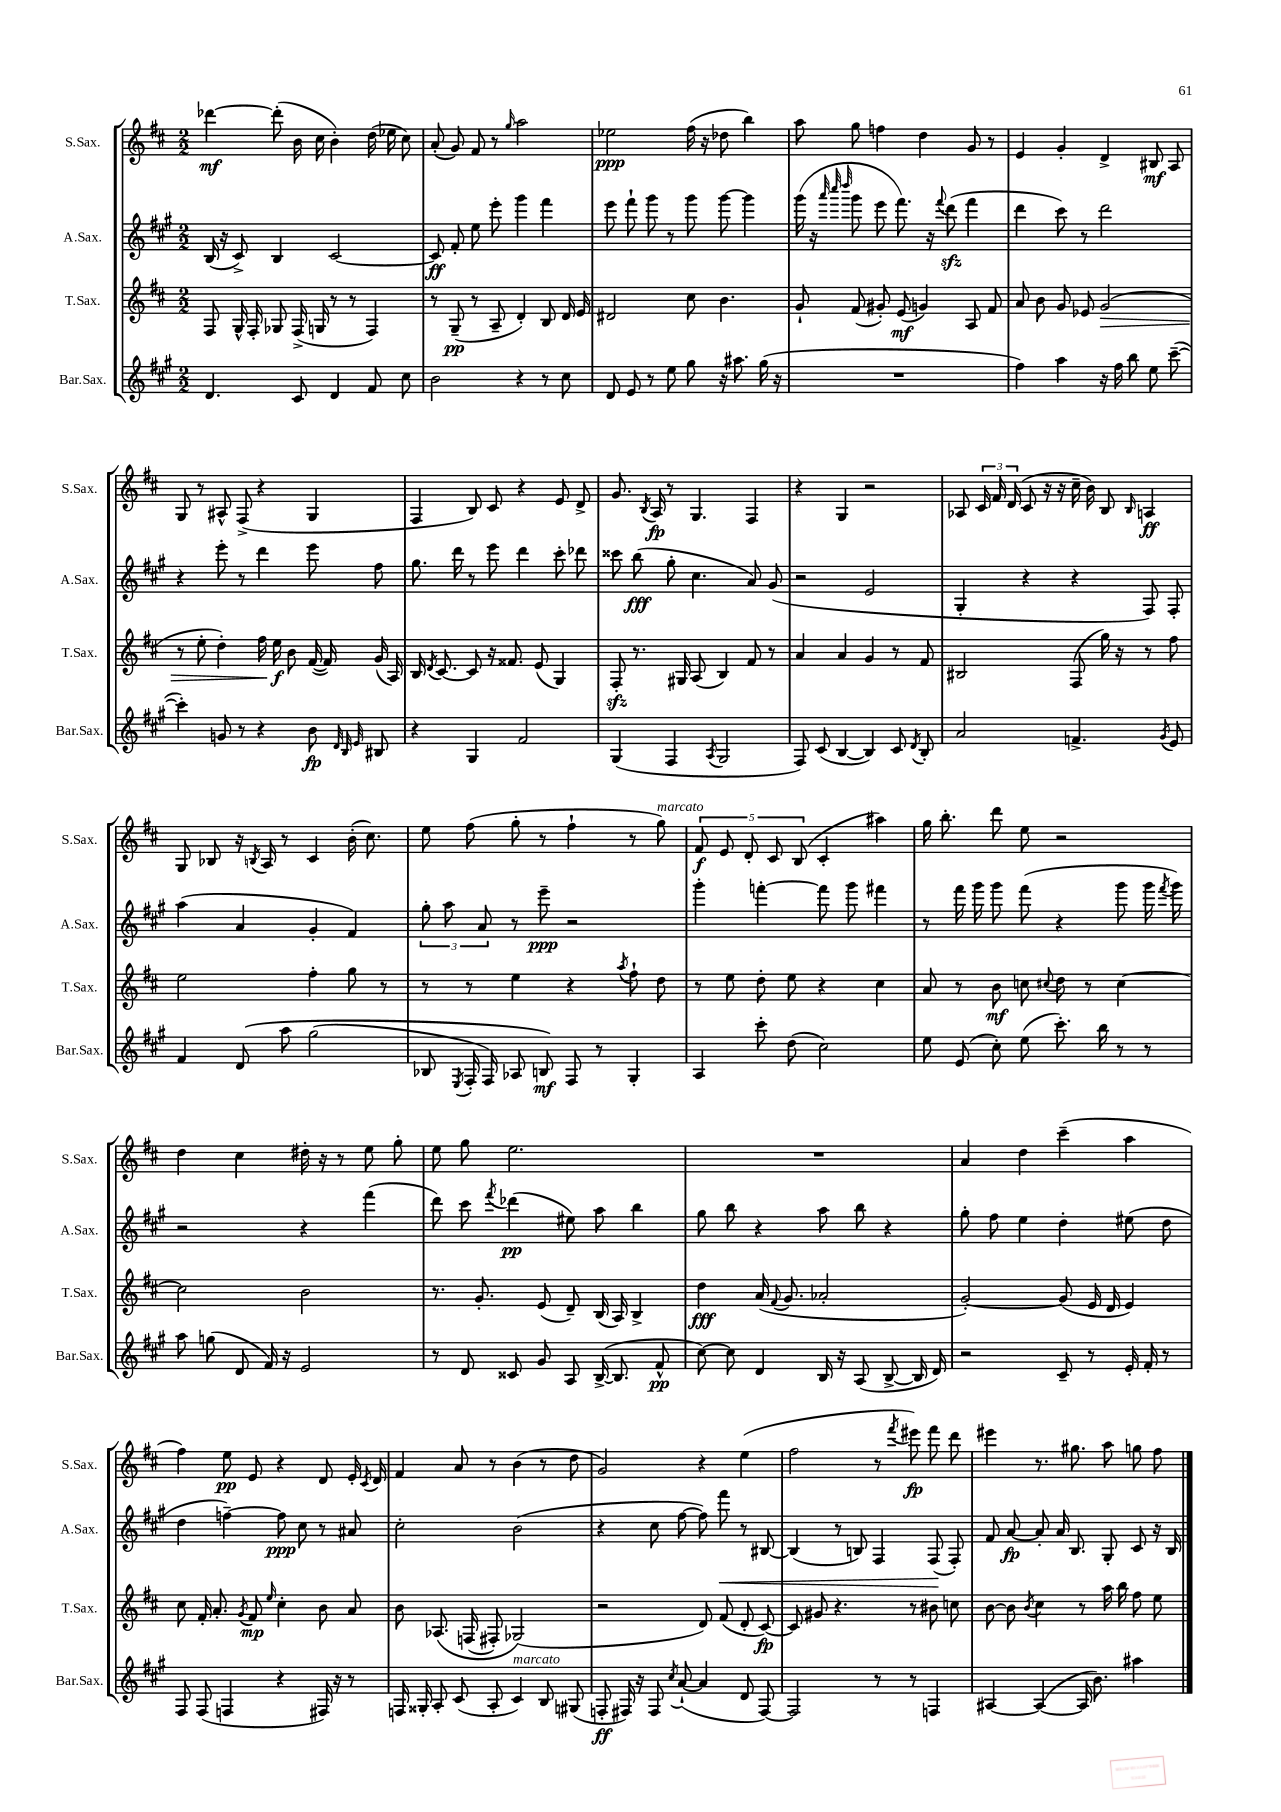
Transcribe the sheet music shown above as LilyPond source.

<<
\new StaffGroup <<
\new Staff = "s0" \with { instrumentName = "S.Sax." shortInstrumentName = "S.Sax." } {
    \clef treble \key d \major \numericTimeSignature \time 2/2
    \autoBeamOff des'''4~\mf des'''8-.( b'16 cis''16 b'4-.) d''16( ees''16 cis''8) |
    a'8-.( g'8) fis'8 r8 \grace { g''16 } a''2 |
    ees''2\ppp fis''16( r16 des''8 b''4) |
    a''8 g''8 f''4 d''4 g'8 r8 |
    e'4 g'4-. d'4-> bis8\mf a8 |
    g8 r8 ais8-^ fis8->( r4 g4 |
    fis4 b8) cis'8 r4 e'8 d'8-> |
    g'8. \acciaccatura { b8 } a16\fp r8 g4. fis4 |
    r4 g4 r2 |
    aes8 \tuplet 3/2 { cis'16 fis'16 d'16( } cis'8 r16 r16 cis''16-- b'16) b8 \grace { b16 } a4\ff |
    g8 bes8 r16 \acciaccatura { b8 } a16 r8 cis'4 b'16-.( cis''8.) |
    e''8 fis''8( g''8-. r8 fis''4-! r8 g''8^\markup { \italic "marcato" }) |
    \tuplet 5/4 { fis'8\f e'8 d'8-. cis'8 b8( } cis'4-. ais''4) |
    g''16 b''8.-. d'''8 e''8 r2 |
    d''4 cis''4 dis''16-. r16 r8 e''8 g''8-. |
    e''8 g''8 e''2. |
    R1 |
    a'4 d''4 cis'''4--( a''4 |
    fis''4) e''8\pp e'8 r4 d'8 e'16-. \acciaccatura { cis'8 } d'16 |
    fis'4 a'8 r8 b'4( r8 d''8 |
    g'2) r4 e''4( |
    fis''2 r8 \acciaccatura { fis'''8 } eis'''8\fp) fis'''8 d'''8 |
    eis'''4 r8. gis''8. a''8 g''8 fis''8 \bar "|." |
}
\new Staff = "s1" \with { instrumentName = "A.Sax." shortInstrumentName = "A.Sax." } {
    \clef treble \key a \major \numericTimeSignature \time 2/2
    \autoBeamOff b16( r16 cis'8->) b4 cis'2~ |
    cis'8\ff fis'8-. e''8 e'''8-. gis'''4 fis'''4 |
    e'''8 fis'''8-! gis'''8 r8 gis'''8 gis'''8~ gis'''4 |
    gis'''16( r16 \grace { a'''32 cis''''32 d''''32 } gis'''8 e'''8 fis'''8.) r16 \appoggiatura { fis'''8 } d'''8\sfz( fis'''4 |
    d'''4 cis'''8) r8 d'''2 |
    r4 e'''8-. r8 d'''4 e'''8 fis''8 |
    gis''8. d'''16 r8 e'''8 d'''4 cis'''8-. des'''8 |
    cisis'''8 b''8\fff( gis''8-. cis''4. a'8) gis'8( |
    r2 e'2 |
    gis4-. r4 r4 fis8) fis8-. |
    a''4( a'4 gis'4-. fis'4) |
    \tuplet 3/2 { gis''8-. a''8 a'8 } r8 e'''8--\ppp r2 |
    gis'''4-. f'''4~-. f'''8 gis'''8 fis'''4 |
    r8 fis'''16 gis'''16 gis'''8 fis'''8( r4 gis'''8 gis'''16 \acciaccatura { fis'''8 } gis'''16) |
    r2 r4 fis'''4( |
    d'''8) cis'''8 \acciaccatura { fis'''8 } des'''4\pp( eis''8) a''8 b''4 |
    gis''8 b''8 r4 a''8 b''8 r4 |
    gis''8-. fis''8 e''4 d''4-. eis''8( d''8 |
    d''4 f''4~--) f''8\ppp cis''8 r8 ais'8 |
    cis''2-. b'2( |
    r4 cis''8 fis''8~ fis''8) fis'''8\< r8 bis8~ |
    bis4( r8 b8) fis4 fis8\!( fis8-.) |
    fis'8 a'8~\fp a'8-. a'16 b8. gis8-. cis'8 r16 b16 \bar "|." |
}
\new Staff = "s2" \with { instrumentName = "T.Sax." shortInstrumentName = "T.Sax." } {
    \clef treble \key d \major \numericTimeSignature \time 2/2
    \autoBeamOff fis8 g16-^ fis16-. ges8 fis16->( g16 r8 r8 fis4) |
    r8 g8--\pp( r8 a8-- d'4-.) b8 d'16 e'16 |
    dis'2 cis''8 b'4. |
    g'8-! fis'8( gis'8-.) e'8\mf( g'4) a8 fis'8 |
    a'8 b'8 g'8 ees'8 g'2\>( |
    r8 e''8-. d''4-.) fis''16 e''16\f\! b'8 fis'16~( fis'16) g'16( a16) |
    b16 \acciaccatura { d'8 } cis'8.~ cis'8 r16 fisis'8. e'8( g4) |
    fis8-.\sfz r8. gis16 a8( b4) fis'8 r8 |
    a'4 a'4 g'4 r8 fis'8 |
    bis2 fis8( g''16) r16 r8 fis''8 |
    e''2 fis''4-. g''8 r8 |
    r8 r8 e''4 r4 \acciaccatura { a''8 } fis''8-! d''8 |
    r8 e''8 d''8-. e''8 r4 cis''4 |
    a'8 r8 b'8\mf c''8 \appoggiatura { cis''8 } d''8 r8 cis''4~ |
    cis''2 b'2 |
    r8. g'8.-. e'8( d'8--) b16( a16) b4-> |
    d''4\fff a'16( \appoggiatura { fis'8 } g'8. aes'2-. |
    g'2~-.) g'8( e'16 d'16 e'4) |
    cis''8 fis'16-. a'8.-. \acciaccatura { g'8 } fis'8\mp \grace { e''16 } cis''4-. b'8 a'8 |
    b'8 aes8.\( f16( fis8-.) ges2(\) |
    r2 d'8) fis'8( d'8-. cis'8~\fp) |
    cis'8 gis'8 r4. r8 bis'8 c''8 |
    b'8~ b'8 \acciaccatura { b'8 } cis''4 r8 a''16 b''16 fis''8 e''8 \bar "|." |
}
\new Staff = "s3" \with { instrumentName = "Bar.Sax." shortInstrumentName = "Bar.Sax." } {
    \clef treble \key a \major \numericTimeSignature \time 2/2
    \autoBeamOff d'4. cis'8 d'4 fis'8 cis''8 |
    b'2 r4 r8 cis''8 |
    d'8 e'8 r8 e''8 gis''8 r16 ais''8. gis''16( r16 |
    R1 |
    fis''4) a''4 r16 fis''16 b''8 e''8 cis'''8~--( |
    cis'''4-.) g'8 r8 r4 b'8\fp \grace { d'32 b32 e'32 } bis8 |
    r4 gis4 fis'2 |
    gis4( fis4 \acciaccatura { a8 } gis2 |
    fis8) cis'8( b4~ b4) cis'8 \acciaccatura { d'8 } b8-. |
    a'2 f'4.-> \acciaccatura { gis'8 } e'8 |
    fis'4 d'8\( a''8 gis''2( |
    bes8 \acciaccatura { e8 } fis16-. fis16) aes8 b8\mf\) fis8 r8 gis4-. |
    a4 cis'''8-. d''8( cis''2) |
    e''8 e'8( cis''8-.) e''8( cis'''8.-.) b''16 r8 r8 |
    a''8 g''8( d'8 fis'16) r16 e'2 |
    r8 d'8 cisis'8 gis'8 a8 b16~->( b8. fis'8-^\pp |
    cis''8~) cis''8 d'4 b16 r16 a8( b8~-> b16 d'16) |
    r2 cis'8-- r8 e'16-. fis'16-. r8 |
    fis8 fis8( f4 r4 fis16) r16 r8 |
    f16 gisis16-. a8-. cis'8( a8-. cis'4^\markup { \italic "marcato" }) b8 gis8( |
    f8-.\ff fis16) r16 fis8 \acciaccatura { cis''8 } a'8~-!( a'4 d'8 fis8~) |
    fis2 r8 r8 f4 |
    ais4~ ais4~( ais16 b'8.) ais''4 \bar "|." |
}
>>
>>
\layout { \context { \Score \remove "Bar_number_engraver" } }
